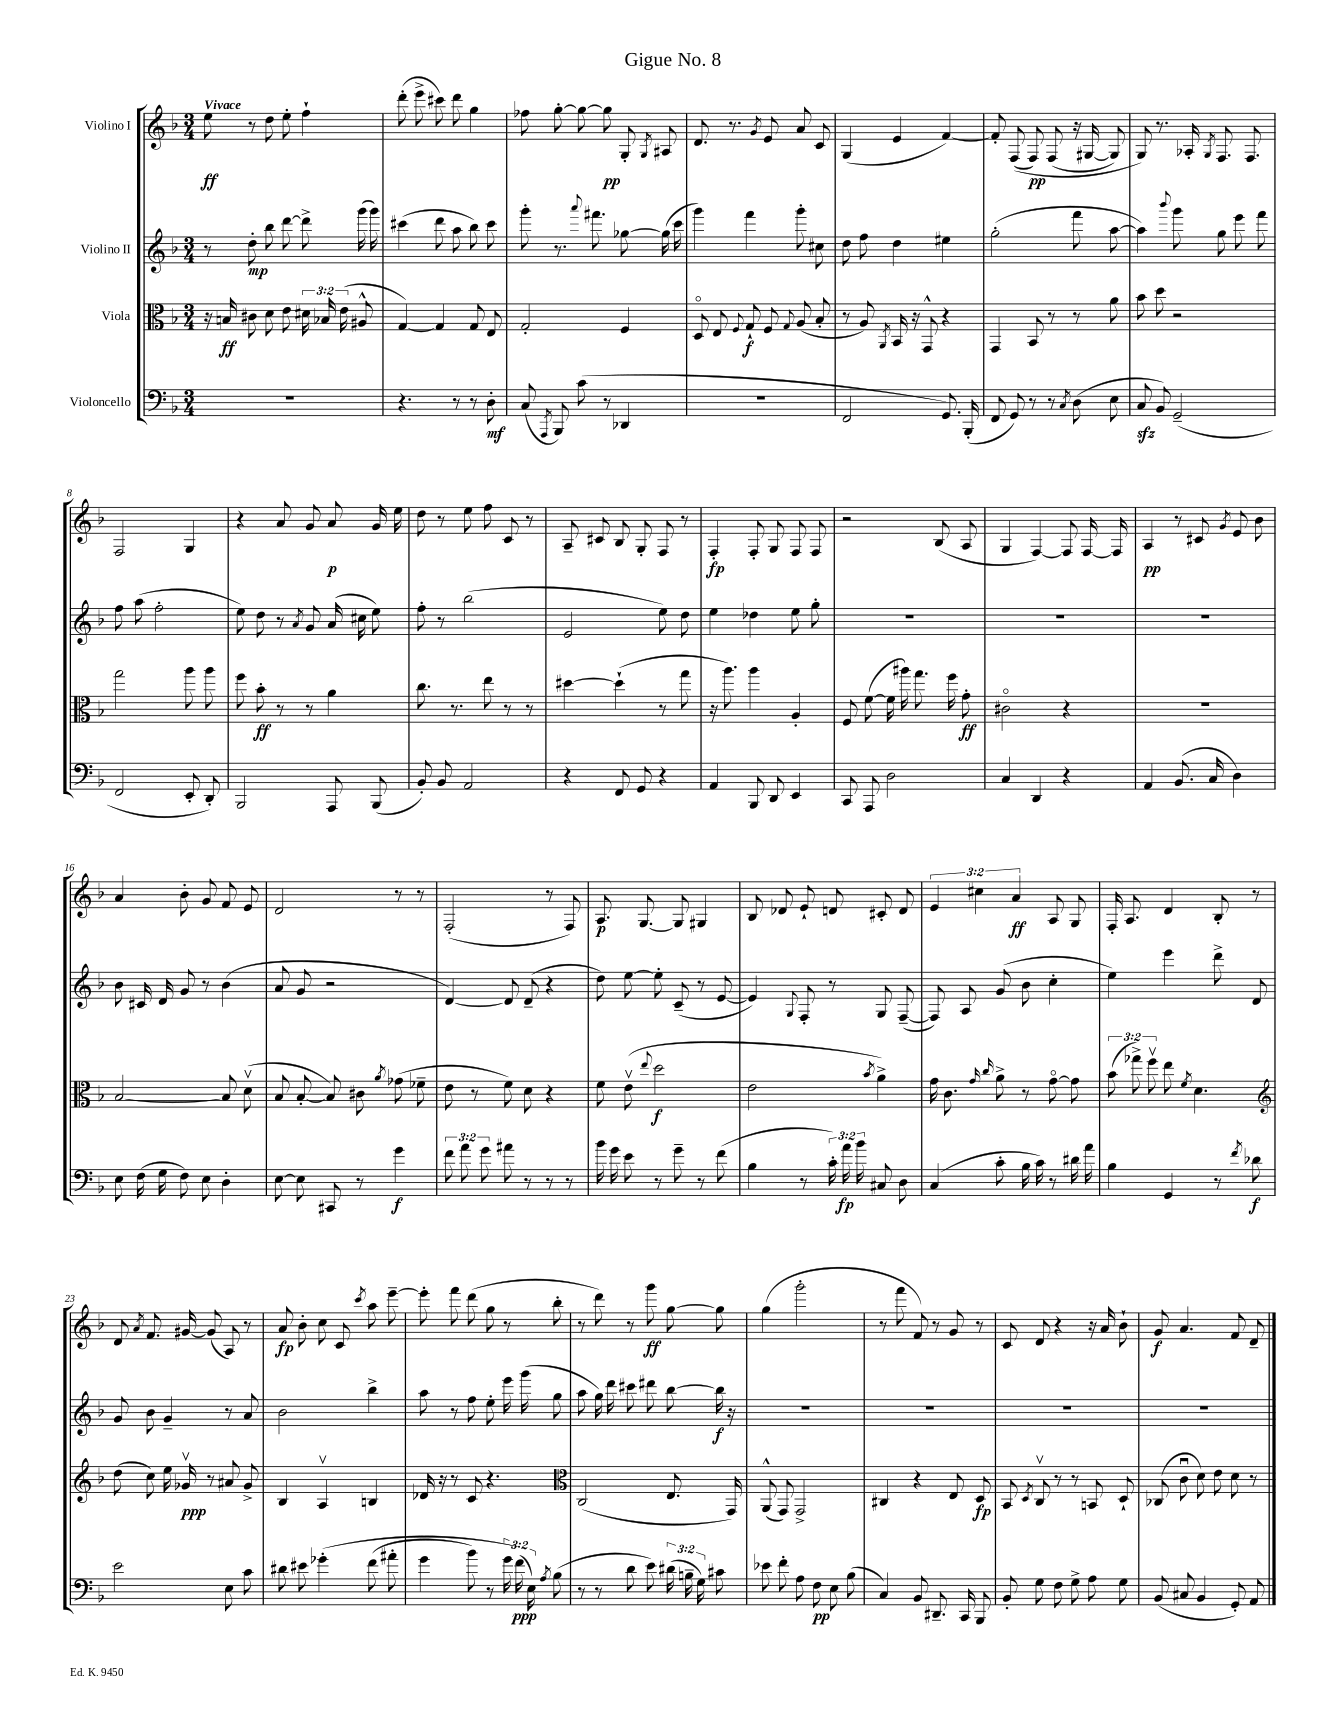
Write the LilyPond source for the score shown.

\header { title = "Gigue No. 8" }
<<
\new StaffGroup <<
\new Staff = "s0" \with { instrumentName = "Violino I" } {
    \clef treble \key f \major \numericTimeSignature \time 3/4 \override Staff.TupletNumber.text = #tuplet-number::calc-fraction-text \tempo "Vivace"
    \autoBeamOff e''8\ff r8 d''8 e''8-. f''4-! |
    d'''8-.( e'''8-> cis'''8) d'''8 g''4 |
    fes''8 g''8~-. g''8~ g''8\pp g8-. \acciaccatura { g8 } ais8 |
    d'8. r8. \acciaccatura { g'8 } e'8 a'8 c'8 |
    g4( e'4 f'4~) |
    f'8-. f8(\( f8\pp) f8( r16 gis16~ gis8) |
    g8\) r8. aes16-. \acciaccatura { g8 } f8. f8. |
    f2 g4 |
    r4 a'8 g'8 a'8\p g'16 e''16 |
    d''8 r8 e''8 f''8 c'8 r8 |
    a8-- cis'8 bes8 g8-. f8 r8 |
    f4-.\fp f8-. g8 f8 f8 |
    r2 bes8( a8 |
    g4 f4~) f8 f16~ f16 |
    a4\pp r8 cis'8 \acciaccatura { g'8 } e'8 bes'8 |
    a'4 bes'8-. g'8 f'8 e'8 |
    d'2 r8 r8 |
    f2-.( r8 f8) |
    a8.\p g8.~ g8 gis4 |
    bes8 des'8 e'8-! d'8 cis'8-. d'8 |
    \tuplet 3/2 { e'4 cis''4 a'4\ff } a8 g8 |
    f16-. a8. d'4 bes8-. r8 |
    d'8 \acciaccatura { a'8 } f'8. gis'16~ gis'8( a8) r8 |
    a'8\fp bes'8-. c''8 c'8 \acciaccatura { c'''8 } a''8 e'''8~-- |
    e'''8-. f'''8 d'''8( g''8 r8 bes''8-. |
    r8 d'''8) r8 g'''8\ff g''8~ g''8 |
    g''4( g'''2-. |
    r8 f'''8 f'8) r8 g'8 r8 |
    c'8 d'8 r4 r16 a'16 bes'8-! |
    g'8\f a'4. f'8 d'8-- \bar "|." |
}
\new Staff = "s1" \with { instrumentName = "Violino II" } {
    \clef treble \key f \major \numericTimeSignature \time 3/4
    \autoBeamOff r8 d''8-.\mp bes''8 d'''8~ d'''8-> g'''16( g'''16) |
    cis'''4( d'''8 a''8 bes''8) cis'''8 |
    g'''8-. r8. \appoggiatura { a'''8 } fis'''8. ges''8~ ges''16( c'''16 |
    g'''4) f'''4 g'''8-. cis''8 |
    d''8 f''8 d''4 eis''4 |
    g''2-.( f'''8 a''8~ |
    a''4) \appoggiatura { bes'''8 } g'''8 g''8 e'''8 f'''8 |
    f''8 a''8( f''2-. |
    e''8) d''8 r8 \acciaccatura { a'8 } g'8 a'16( cis''16 e''8) |
    f''8-. r8 bes''2( |
    e'2 e''8) d''8 |
    e''4 des''4 e''8 g''8-. |
    R2. |
    R2. |
    R2. |
    bes'8 cis'16 d'16 g'8 r8 bes'4( |
    a'8 g'8 r2 |
    d'4~) d'8 d'8--( r4 |
    d''8) e''8~ e''8-. c'8--( r8 e'8~ |
    e'4) \appoggiatura { g8 } f8-. r8 g8 f8~--( |
    f8) a8 g'8( bes'8 c''4-. |
    e''4) e'''4 d'''8-> d'8 |
    g'8 bes'8 g'4-- r8 a'8 |
    bes'2 bes''4-> |
    a''8 r8 f''8 e''8-. e'''16 g'''16( g''8 |
    a''8 g''16) d'''16 cis'''8 dis'''8 bes''8~ bes''16\f r16 |
    R2. |
    R2. |
    R2. |
    R2. \bar "|." |
}
\new Staff = "s2" \with { instrumentName = "Viola" } {
    \clef alto \key f \major \numericTimeSignature \time 3/4 \override Staff.TupletNumber.text = #tuplet-number::calc-fraction-text
    \autoBeamOff r16 b16\ff cis'8 d'8 e'8 \tuplet 3/2 { dis'16 bes16 e'16( } ais8-^ |
    g4~) g4 g8 e8 |
    g2-. f4 |
    d8\flageolet e8 \appoggiatura { f8 } g8-!\f f8 \appoggiatura { g8 } a8( bes8-. |
    r8 a8) \acciaccatura { a,8 } bes,16 r16 g,8-^ r4 |
    g,4 bes,8 r8 r8 a'8 |
    bes'8 d''8 r2 |
    g''2 a''8 a''8 |
    f''8 bes'8-.\ff r8 r8 a'4 |
    c''8. r8. e''8 r8 r8 |
    dis''4~ dis''4-!( r8 g''8 |
    r16 a''8.) a''4 a4-. |
    f8 f'8~( f'16 ais''16) g''8. f''16 g'8-.\ff |
    cis'2\flageolet r4 |
    R2. |
    bes2~ bes8 d'8\upbow( |
    bes8 bes8~-. bes8) cis'8 \acciaccatura { a'8 } ges'8( fes'8-- |
    e'8 r8 f'8) d'8 r4 |
    f'8 e'8\upbow( \appoggiatura { e''8 } d''2\f |
    e'2 \acciaccatura { bes'8 } a'4->) |
    g'16 c'8. \grace { g'16 c''16 } a'8-> r8 g'8~\flageolet g'8 |
    \tuplet 3/2 { bes'8( ges''8->) f''8\upbow } e''8 \acciaccatura { f'8 } d'4. |
    \clef treble d''8( c''8) e''16 ges'16\upbow\ppp r8 ais'8 ges'8-> |
    bes4 a4\upbow b4 |
    des'16 r16 r8 c'8 r4. |
    \clef alto c2( e8. g,16) |
    a,8-^( g,8) g,2-> |
    cis4 r4 e8 d8\fp |
    bes,8 \acciaccatura { d8 } c8\upbow r8 r8 b,8 d8-! |
    ces8( c'8\downbow d'8) e'8 d'8 r8 \bar "|." |
}
\new Staff = "s3" \with { instrumentName = "Violoncello" } {
    \clef bass \key f \major \numericTimeSignature \time 3/4 \override Staff.TupletNumber.text = #tuplet-number::calc-fraction-text
    \autoBeamOff R2. |
    r4. r8 r8 d8-.\mf |
    c8( \acciaccatura { a,,8 } bes,,8) c'8( r8 des,4 |
    R2. |
    f,2 g,8.) bes,,16-.( |
    f,8 g,8) r8 r8 \acciaccatura { c8 } d8( e8 |
    c8\sfz bes,8) g,2--( |
    f,2 e,8-. d,8-.) |
    bes,,2 a,,8 bes,,8( |
    bes,8-.) bes,8 a,2 |
    r4 f,8 g,8 r4 |
    a,4 bes,,8 d,8 e,4 |
    c,8 a,,8 d2 |
    c4 d,4 r4 |
    a,4 bes,8.( c16 d4) |
    e8 f16( g16 f8) e8 d4-. |
    e8~ e8 cis,8 r8 g'4\f |
    \tuplet 3/2 { f'8 a'8 g'8 } ais'8 r8 r8 r8 |
    bes'16 g'16 e'8 r8 g'8-- r8 f'8( |
    bes4 r8 \tuplet 3/2 { c'16-.) a'16\fp bes'16 } cis8 d8 |
    c4( c'8-. bes16 c'16) r8 dis'16 a'16 |
    bes4 g,4 r8 \acciaccatura { f'8 } des'8\f |
    e'2 e8 c'8 |
    dis'8 eis'8 ges'4-.\( f'8( ais'8-. |
    g'4 bes'8) r8 \tuplet 3/2 { g'16 f'16\ppp(\) e16) } \acciaccatura { a8 } bes8( |
    r8 r8 d'8 e'8) \tuplet 3/2 { dis'16( b16-- g16) } cis'8 |
    ees'8 f'8-. a8 f8\pp e8 bes8( |
    c4) bes,8 dis,8.-- c,16 bes,,8 |
    bes,8-. g8 f8 g8-> a8 g8 |
    bes,8( cis8 bes,4 g,8-.) a,8 \bar "|." |
}
>>
>>
